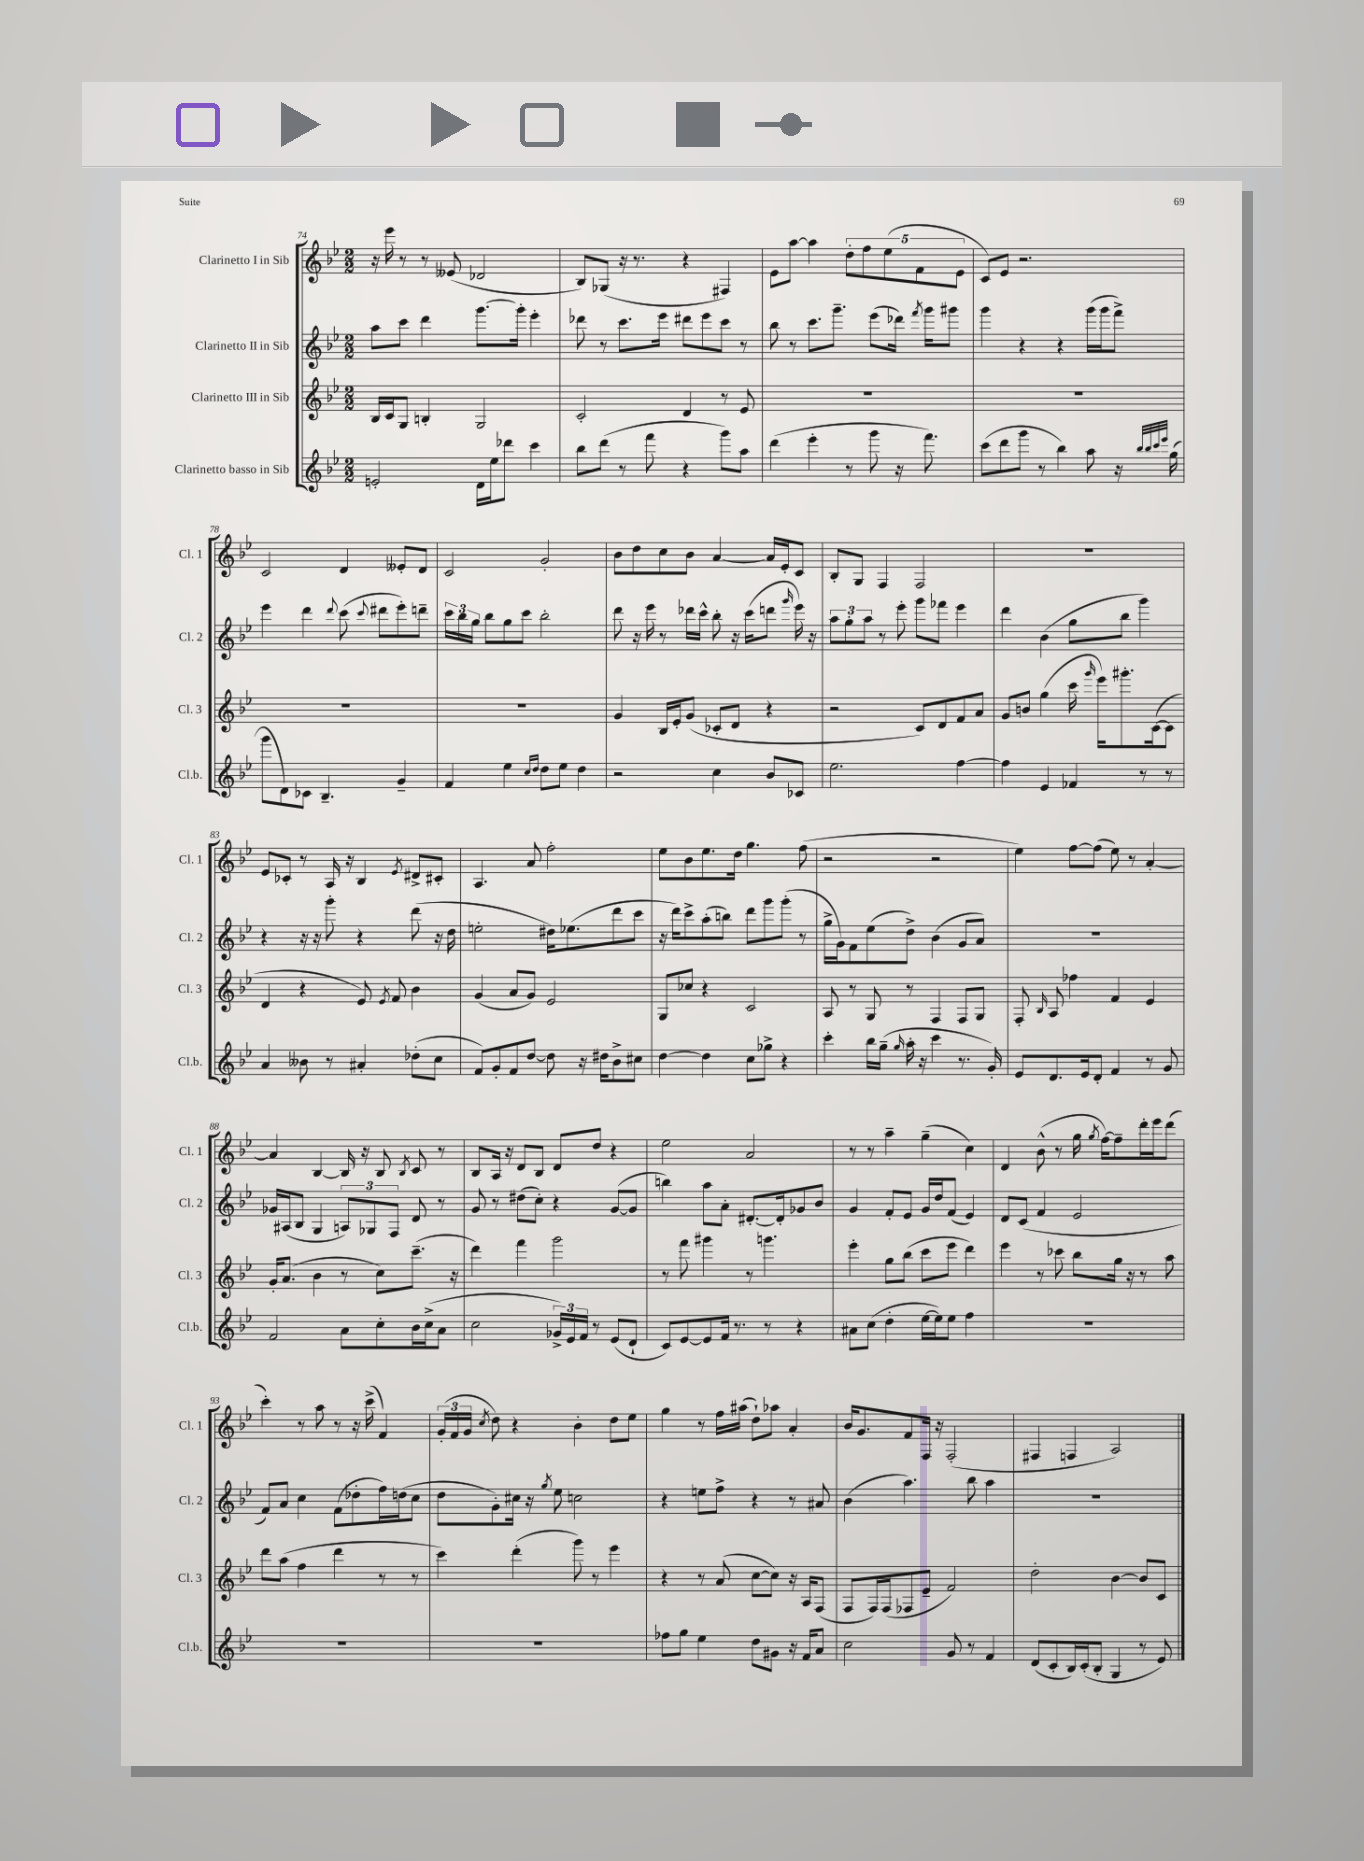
<<
\new StaffGroup <<
\new Staff = "s0" \with { instrumentName = "Clarinetto I in Sib" shortInstrumentName = "Cl. 1" } {
    \clef treble \key bes \major \numericTimeSignature \time 2/2
    \autoBeamOff r16 ees'''16 r8 r8 eeses'8( des'2 |
    bes8[) ges8]( r16 r8. r4 fis4) |
    ees'8[ a''8]~ a''4 \tuplet 5/4 { d''8[-. f''8 ees''8( f'8 ees'8] } |
    c'8[) ees'8] r2. |
    c'2 d'4 eeses'8[-. d'8] |
    c'2 g'2-. |
    bes'8[ d''8 c''8 bes'8] a'4~ a'16[ ees'16-. c'8] |
    bes8[-. g8] f4 f2 |
    R1 |
    ees'8[ ces'8]-. r8 a16 r16 bes4 \acciaccatura { ees'8 } dis'8[-> cis'8]-. |
    a4. a'8 f''2-. |
    ees''8[ bes'8 ees''8. d''16] g''4. f''8( |
    r2 r2 |
    ees''4) f''8[~ f''8]( ees''8) r8 a'4~-. |
    a'4 bes4~ bes16 r16 bes8 \acciaccatura { bes8 } c'8 r8 |
    bes8[ a16] r16 d'8[ bes8] d'8[ d''8] r4 |
    ees''2 a'2 |
    r8 r8 a''4-- g''4--( c''4) |
    d'4 bes'8-^( r8 g''16 \acciaccatura { g''8 } f''16[~) f''8-- d'''16-. ees'''16 d'''8]( |
    c'''4-.) r8 a''8 r8 r16 c'''16->( f'4) |
    \tuplet 3/2 { g'16[-.( f'16 g'16] } \acciaccatura { c''8 } d''8) r4 bes'4-. d''8[ ees''8] |
    g''4 r8 f''16[ ais''16]( d''8[-!) aes''8] a'4-. |
    bes'16[ g'8. f'8 f16] r16 f2-.( |
    fis4 f4 a2) \bar "|." |
}
\new Staff = "s1" \with { instrumentName = "Clarinetto II in Sib" shortInstrumentName = "Cl. 2" } {
    \clef treble \key bes \major \numericTimeSignature \time 2/2
    \autoBeamOff a''8[ c'''8] d'''4 g'''8.[~ g'''16]-. ees'''4-. |
    des'''8 r8 c'''8.[ ees'''16] dis'''8[ ees'''8 c'''8] r8 |
    bes''8 r8 c'''8.[ g'''8.]-- ees'''8[( des'''16]) \acciaccatura { f'''8 } g'''16[ gis'''8] |
    g'''4 r4 r4 g'''16[( g'''16 f'''8]->) |
    ees'''4 d'''4 \appoggiatura { d'''8 } c'''8( \appoggiatura { c'''8 } dis'''8[ ees'''8-.) d'''8]-- |
    \tuplet 3/2 { c'''16[ bes''16 g''16] } bes''8[ g''8 c'''8] bes''2-. |
    d'''8 r16 ees'''16 r8 des'''16[ c'''16]-^ bes''8-. r16 c'''16[( d'''8] \grace { g'''16 } ees'''16) r16 |
    \tuplet 3/2 { a''8[ g''8-. a''8] } r8 ees'''8-. g'''8[ fes'''8] ees'''4 |
    d'''4 bes'4( g''8[ bes''8] g'''4) |
    r4 r16 r16 g'''8-. r4 d'''8( r16 d''16 |
    e''2-. dis''16[) ees''8.( d'''8 c'''8] |
    r16 d'''16[) c'''8-> a''8-.( b''8]) d'''8[ g'''8 g'''8]-.( r8 |
    g''16[-> g'16) f'8 ees''8( d''8]->) bes'4( g'8[ a'8]) |
    R1 |
    ges'16[ ais16( bes8] g4 \tuplet 3/2 { a8[) ges8 f8] } d'8 r8 |
    g'8 r8 dis''8[( c''8]-.) r4 g'8[~( g'8] |
    b''4) a''8[ a'8]-. dis'8.[~-. dis'16-. ges'8 bes'8] |
    g'4 f'8[-. ees'8] g'16[ d''16 f'8]( ees'4) |
    d'8[ c'8]( f'4 ees'2 |
    f'8[) a'8] c''4 f'8[( des''8-. f''16) d''16( c''8] |
    d''8[ g'8-.) cis''16] r16 \acciaccatura { g''8 } ees''8 c''2 |
    r4 e''8[ f''8]-> r4 r8 ais'8 |
    bes'4( a''4.) bes''8 a''4 |
    R1 \bar "|." |
}
\new Staff = "s2" \with { instrumentName = "Clarinetto III in Sib" shortInstrumentName = "Cl. 3" } {
    \clef treble \key bes \major \numericTimeSignature \time 2/2
    \autoBeamOff bes16[ c'16 g8] b4-. g2 |
    c'2-. d'4 r8 ees'8 |
    R1 |
    R1 |
    R1 |
    R1 |
    g'4 bes16[ ees'16-. g'8]( ces'8[-. d'8] r4 |
    r2 c'8[) d'8 f'8 a'8] |
    g'8[ b'8] g''4( c'''16 \grace { g'''16 } ees'''16[) gis'''8.-. c'16~( c'8] |
    d'4 r4 ees'8) \acciaccatura { ees'8 } f'8 bes'4 |
    g'4( a'8[ g'8]) ees'2 |
    g8[ ces''8] r4 c'2 |
    a8 r8 g8 r8 f4 f8[ g8] |
    f8-. \grace { bes16 } a8 fes''4 f'4 ees'4 |
    g'16[-. a'8.]( bes'4 r8 c''8[) c'''8.]--( r16 |
    d'''4) f'''4 g'''2 |
    r8 f'''8 gis'''4 r8 g'''4. |
    ees'''4-. g''8[ bes''8]( c'''8[ ees'''8] d'''4) |
    ees'''4 r8 ces'''8 bes''8[ g''16] r16 r8 a''8 |
    d'''8[ a''8]( f''4 d'''4 r8 r8 |
    c'''4) d'''4-.( g'''8) r8 ees'''4 |
    r4 r8 a'8( c''8[~ c''8]) r16 a16[ f8]( |
    f8[ f16) f16( fes8 ees'8]-- f'2) |
    d''2-. bes'4~ bes'8[ c'8] \bar "|." |
}
\new Staff = "s3" \with { instrumentName = "Clarinetto basso in Sib" shortInstrumentName = "Cl.b." } {
    \clef treble \key bes \major \numericTimeSignature \time 2/2
    \autoBeamOff e'2-. d'16[ ees''16 des'''8] c'''4 |
    bes''8[ d'''8]( r8 f'''8 r4 g'''8[) a''8] |
    d'''4( ees'''4-. r8 g'''8 r16 f'''8.) |
    c'''8[( d'''8 g'''8] r8 bes''4) a''8 r16 \grace { bes''32[ bes''32 c'''32 ees'''32] } g''16( |
    g'''8[ d'8) ces'8] bes4.-- g'4-- |
    f'4 ees''4 \grace { c''16[ d''16] } d''8[ ees''8] d''4 |
    r2 c''4 bes'8[ ces'8] |
    ees''2. f''4~ |
    f''4 ees'4 fes'4 r8 r8 |
    a'4 beses'8 r8 ais'4-. des''8[-.( c''8] |
    f'8[) g'8-. f'8 d''8]~ d''8 r16 dis''16[ bes'8-> cis''8] |
    d''4~ d''4 c''8[ ges''8]-> r4 |
    c'''4-. bes''16[ g''16]--( \grace { g''16 } a''16-. r16 c'''4 r8. g'16-.) |
    ees'8[ d'8. ees'16 d'8]-. f'4 r8 g'8 |
    f'2 a'8[ c''8-. bes'16 c''16->( a'8] |
    c''2 \tuplet 3/2 { ges'16[->) ees'16 f'16] } r8 ees'8[( d'8]-! |
    c'8[) ees'8~ ees'8 f'16] r8. r8 r4 |
    ais'8[ c''8]( d''4-. ees''16[~ ees''16) ees''8] f''4 |
    R1 |
    R1 |
    R1 |
    fes''8[ g''8] ees''4 d''8[ gis'8] r16 f'16[ a'8] |
    c''2 g'8 r8 f'4 |
    d'8[( c'8-. bes16) c'16-.( bes8]-. g4 r8 ees'8) \bar "|." |
}
>>
>>
\layout { \context { \Score currentBarNumber = #74 } }
